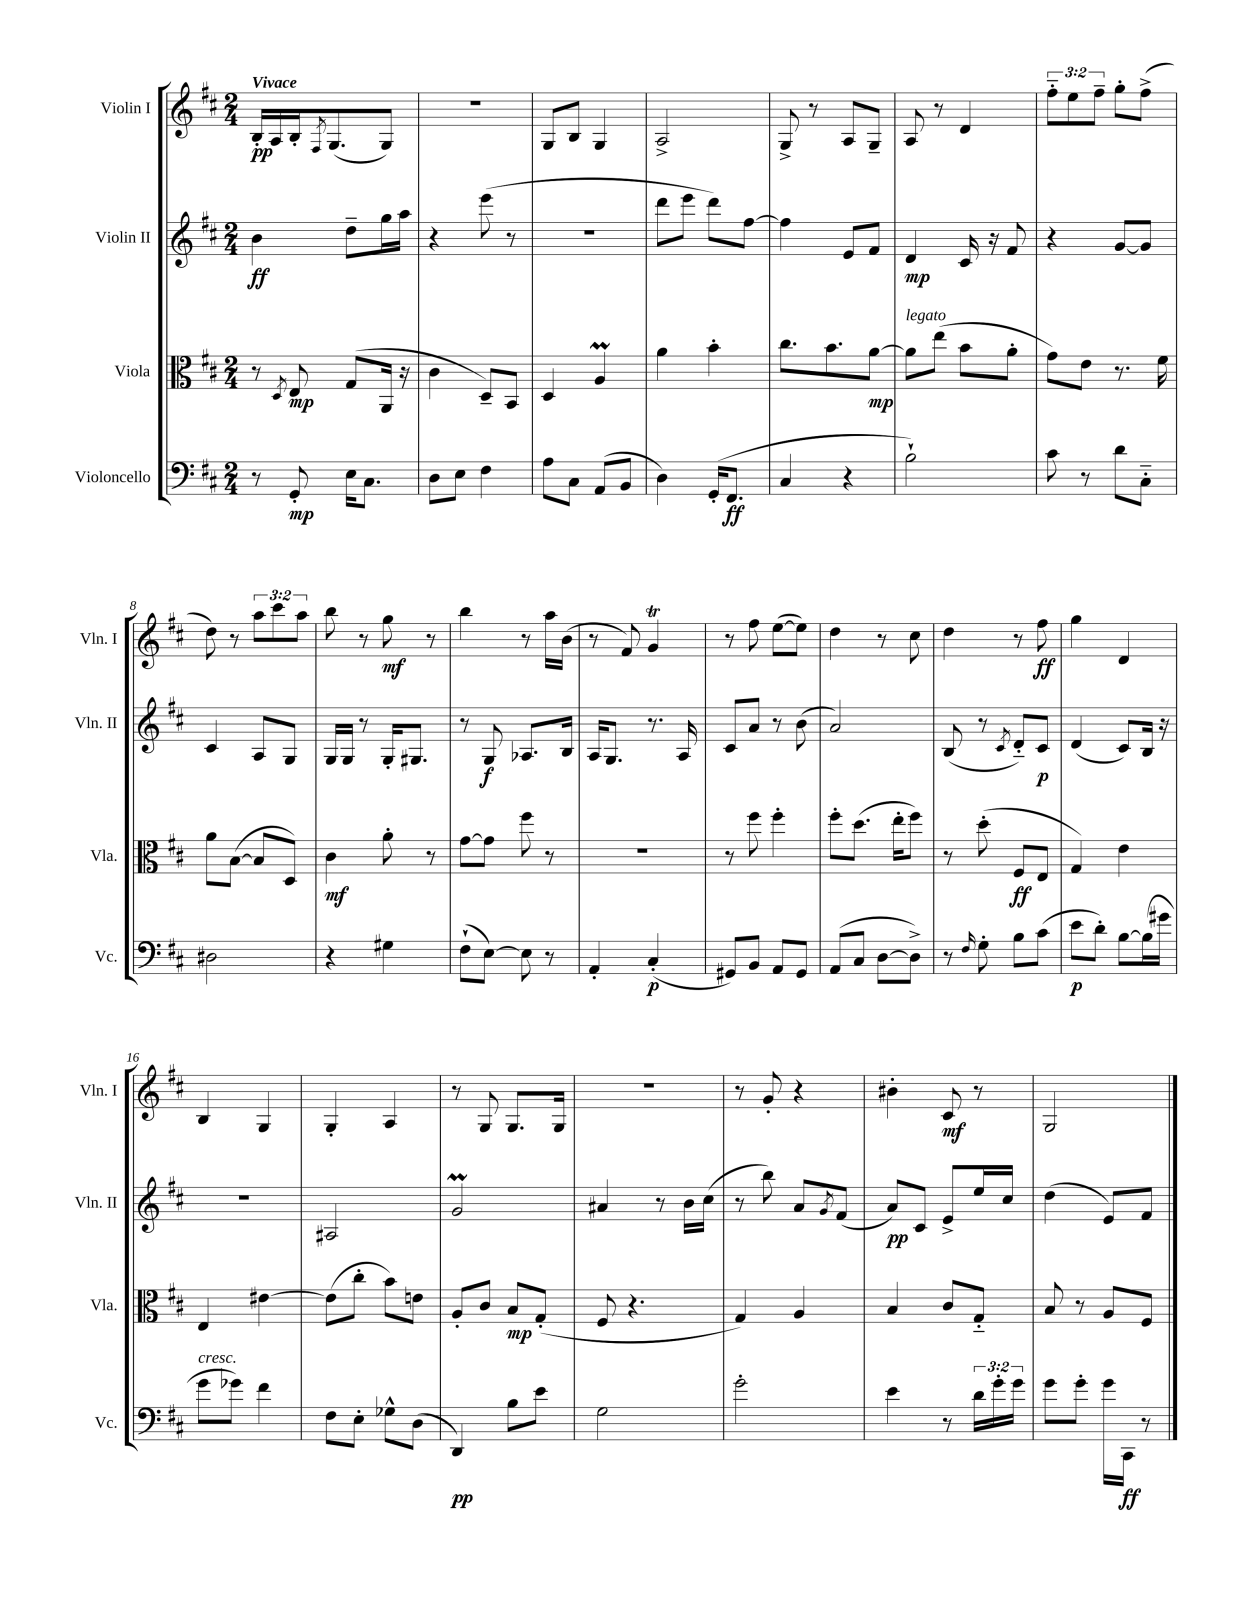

**kern	**kern	**kern	**kern
*staff4	*staff3	*staff2	*staff1
*clefF4	*clefC3	*clefG2	*clefG2
*k[f#c#]	*k[f#c#]	*k[f#c#]	*k[f#c#]
*M2/4	*M2/4	*M2/4	*M2/4
8r	8r	4b\	16B'/LL
.	.	.	16A/
.	8qD/	.	.
8GG'/	8E/	.	16B'/J
.	.	.	8qF#/
.	.	.	(8.G/
16E\LK	(8G/L	8dd~\L	.
8.C#\J	.	.	.
.	16AA/Jk	16gg\L	8G/J)
.	16r	16aa\JJ	.
=	=	=	=
8D\L	4c#\	4r	2r
8E\J	.	.	.
4F#\	8D~/L)	(8eee\	.
.	8BB/J	8r	.
=	=	=	=
8A\L	4D/	2r	8G/L
8C#\J	.	.	8B/J
(8AA/L	4A/	.	4G/
8BB/J	.	.	.
=	=	=	=
4D\)	4a\	8ddd\L	2A^/
.	.	8eee\J	.
(16GG'/LK	4b'\	8ddd\L)	.
8.FF#/J	.	.	.
.	.	[8ff#\J	.
=	=	=	=
4C#/	8.cc#\L	4ff#\]	8G^/
.	.	.	8r
.	8.b\	.	.
4r	.	8e/L	8A/L
.	[8a\J	8f#/J	8G~/J
=	=	=	=
2B`\)	8a\]L	4d/	8A/
.	(8ee\J	.	8r
.	8b\L	16c#/	4d/
.	.	16r	.
.	8a'\J	8f#/	.
=	=	=	=
8c#\	8g\L)	4r	12ff#'~\L
.	.	.	12ee\
8r	8e\J	.	.
.	.	.	12ff#~\J
8d\L	8.r	[8g/L	8gg'\L
8C#'~\J	.	8g/]J	(8ff#^\J
.	16f#\	.	.
=	=	=	=
2D#\	8a\L	4c#/	8dd\)
.	([8B\J	.	8r
.	8B/]L	8A/L	12aa\L
.	.	.	12ccc#\
.	8D/J)	8G/J	.
.	.	.	12aa\J
=	=	=	=
4r	4c#\	16G/LL	8bb\
.	.	16G/JJ	.
.	.	8r	8r
4G#\	8a'\	16G'/LK	8gg\
.	.	8.G#/J	.
.	8r	.	8r
=	=	=	=
(8F#`\L	[8g\L	8r	4bb\
[8E\J)	8g\]J	8G/	.
8E\]	8ff#\	8.A-/L	8r
8r	8r	.	16aa\LL
.	.	16B/Jk	(16b\JJ
=	=	=	=
4AA'/	2r	16A/LK	8r
.	.	8.G/J	.
.	.	.	8f#/)
(4C#'/	.	8.r	4g/
.	.	16A/	.
=	=	=	=
8GG#/L)	8r	8c#/L	8r
8BB/J	8ff#\	8a/J	8ff#\
8AA/L	4ff#'\	8r	([8ee\L
8GG#/J	.	(8b\	8ee\]J)
=	=	=	=
(8AA/L	8ff#'\L	2a/)	4dd\
8C#/J	(8.dd\J	.	.
[8D\L	.	.	8r
.	16ee'\LK	.	.
8D^\]J)	8ff#\J)	.	8cc#\
=	=	=	=
8r	8r	(8B/	4dd\
16qqF#/	.	.	.
8G'\	(8dd'\	8r	.
.	.	8qc#/	.
8B\L	8F#/L	8d'~/L)	8r
(8c#\J	8E/J	8c#/J	8ff#\
=	=	=	=
8e\L	4G/)	(4d/	4gg\
8d'\J)	.	.	.
[8B\L	4e\	8c#/L)	4d/
(16B\]L	.	16B/Jk	.
16g#\JJ	.	16r	.
=	=	=	=
8g\L	4E/	2r	4B/
8g-\J)	.	.	.
4f#\	[4e#\	.	4G/
=	=	=	=
8F#\L	(8e#\]L	2A#/	4G'/
8E'\J	8cc#'\J	.	.
8G-^^\L	8b\L)	.	4A/
(8D\J	8e\J	.	.
=	=	=	=
4DD/)	8A'/L	2g/	8r
.	8c#/J	.	8G/
8B\L	8B/L	.	8.G/L
8e\J	(8G'/J	.	.
.	.	.	16G/Jk
=	=	=	=
2G\	8F#/	4a#/	2r
.	4.r	.	.
.	.	8r	.
.	.	16b\LL	.
.	.	(16cc#\JJ	.
=	=	=	=
2g'\	4G/)	8r	8r
.	.	8bb\)	8g'/
.	4A/	8a/L	4r
.	.	8qg/	.
.	.	(8f#/J	.
=	=	=	=
4e\	4B/	8a/L)	4b#'\
.	.	8c#/J	.
8r	8c#/L	8e^/L	8c#/
24d\LL	8G'~/J	16ee/L	8r
24g'\	.	.	.
.	.	16cc#/JJ	.
24g\JJ	.	.	.
=	=	=	=
8g\L	8B/	(4dd\	2G/
8g'\J	8r	.	.
16g\LL	8A/L	8e/L)	.
16CC#\JJ	.	.	.
8r	8F#/J	8f#/J	.
==	==	==	==
*-	*-	*-	*-
